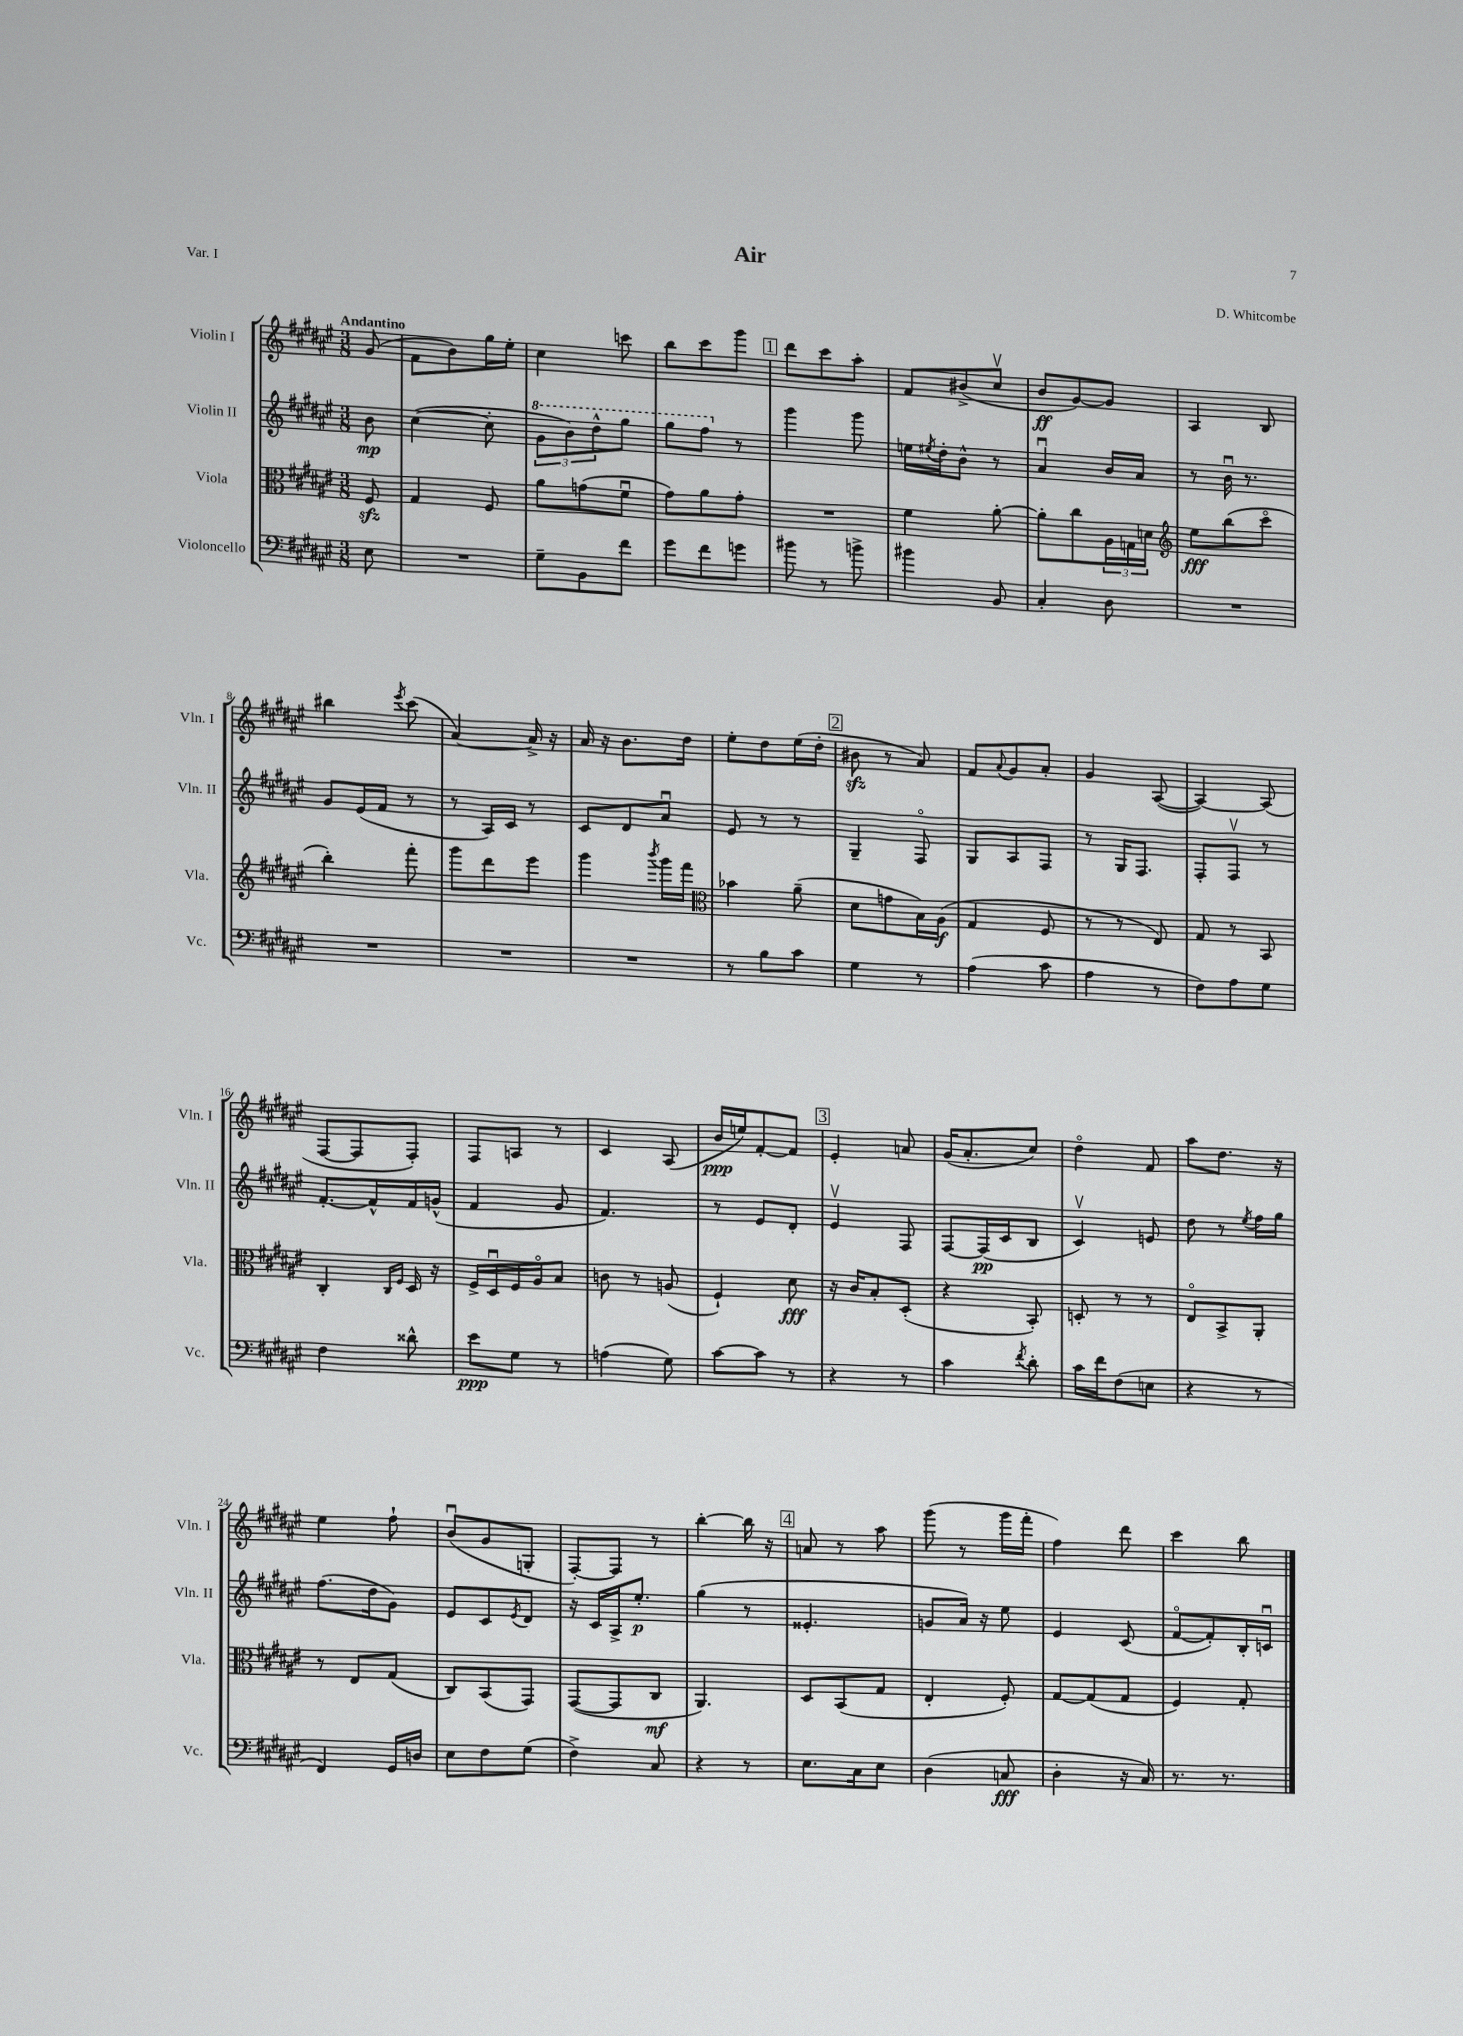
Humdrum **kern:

**kern	**kern	**kern	**kern
*staff4	*staff3	*staff2	*staff1
*clefF4	*clefC3	*clefG2	*clefG2
*k[f#c#g#d#a#e#]	*k[f#c#g#d#a#e#]	*k[f#c#g#d#a#e#]	*k[f#c#g#d#a#e#]
*M3/8	*M3/8	*M3/8	*M3/8
8E#	8F#	8b	(8g#
=	=	=	=
4.r	4G#	([4cc#	8f#
.	.	.	8b)
.	8F#	8cc#']	16gg#
.	.	.	16ee#'
=	=	=	=
8G#~	8a#	12gg#	4cc#
.	.	12bb)	.
8BB	(8g	.	.
.	.	12ddd#^^	.
8f#	8f#u	8ggg#	8ccc
=	=	=	=
8g#	8g#)	8ggg#	8bb
8f#	8a#	8fff#	8ccc#
8g	8g#'	8r	8ggg#
=	=	=	=
8b#	4.r	4ggg#	8ddd#
8r	.	.	8ccc#
8b^	.	8ggg#	8aa#'
=	=	=	=
4b#	4f#	16ee	8f#
.	.	8qee#	.
.	.	16dd#'	.
.	.	8b^^	(8b#^
8BB	[8a#'	8r	8cc#v
=	=	=	=
4C#'	8a#']	4a#u	8b
.	8cc#	.	[8g#)
8D#	24A#	16b	8g#]
.	24G	.	.
.	.	16a#	.
.	24d	.	.
=	=	=	=
*	*clefG2	*	*
4.r	8ee#	8r	4A#
.	(8bb	16bu	.
.	.	8.r	.
.	8ccc#o	.	8B
=	=	=	=
4.r	4bb')	8g#	4bb#
.	.	(16e#	.
.	.	16f#	.
.	.	.	8qeee#
.	8fff#'	8r	(8ccc#
=	=	=	=
4.r	8ggg#	8r	[4a#)
.	8ddd#	16A#)	.
.	.	16c#	.
.	8eee#	8r	16a#^]
.	.	.	16r
=	=	=	=
4.r	4ggg#	8c#	16a#
.	.	.	16r
.	.	8d#	8.b
.	8qbbb	.	.
.	16ggg#	8a#u	.
.	16fff#	.	16dd#
=	=	=	=
*	*clefC3	*	*
8r	4b-	8e#	8ee#'
8B	.	8r	8dd#
8c#	(8a#~	8r	(16ee#
.	.	.	16dd#'
=	=	=	=
4G#	8d#	4G#~	8b#
.	8g	.	8r
8r	16B)	8F#o	8a#)
.	(16A#	.	.
=	=	=	=
(4A#	4G#	8G#	8f#
.	.	.	8qqa#
.	.	8A#	8g#
8c#	8F#	8F#	8a#'
=	=	=	=
4A#	8r	8r	4g#
.	8r	16G#	.
.	.	8.F#	.
8r	8E#)	.	([8A#
=	=	=	=
8F#)	8G#	8F#'	4A#_)
8A#	8r	8F#v	.
8G#	8BB	8r	(8A#]
=	=	=	=
4F#	4C#'	[8.f#'	[8F#
.	.	.	8F#]
.	.	16f#^^]	.
.	16qqC#	.	.
.	16qqF#	.	.
8d##^^	16D#	16f#	8F#')
.	16r	(16g^^	.
=	=	=	=
8e#	16F#^	4f#	8F#
.	16D#u	.	.
8G#	16F#	.	8A
.	16A#o	.	.
8r	8B	8g#	8r
=	=	=	=
(4A	8c	4.f#)	4c#
.	8r	.	.
8G#)	(8A	.	(8A#
=	=	=	=
[8c#	4F#`)	8r	16b
.	.	.	16ee)
8c#]	.	8e#	[8f#'
8r	8d#	8d#'	8f#]
=	=	=	=
4r	16r	4e#v	4e#'
.	16c#	.	.
.	8B'	.	.
8r	(8D#'	8F#	8a
=	=	=	=
4c#	4r	[8F#	(16g#
.	.	.	8.a#'
.	.	(16F#]	.
.	.	16c#	.
8qf#	.	.	.
8d#'	8BB')	8B	8cc#)
=	=	=	=
16c#	8D'	4c#v)	4dd#o
16f#	.	.	.
(8F#	8r	.	.
8E	8r	8e	8f#
=	=	=	=
4r	8E#o	8dd#	8aa#
.	8BB^	8r	8.dd#
.	.	8qee#	.
8r	8AA#'	16ff#	.
.	.	16gg#	16r
=	=	=	=
4FF#)	8r	(8.ff#	4ee#
.	8E#	.	.
.	.	16dd#	.
16GG#	(8G#	8g#)	8ff#`
16D	.	.	.
=	=	=	=
8E#	8C#)	8e#	(8bu
8F#	(8BB	8c#	8g#
.	.	8qe#	.
(8G#	8GG#)	8d#	8G'
=	=	=	=
4F#^)	([8GG#	16r	[8F#')
.	.	16c#	.
.	8GG#]	16A#^	8F#]
.	.	8.ee#'	.
8C#	8C#	.	8r
=	=	=	=
4r	4.AA#)	(4gg#	[4bb'
8r	.	8r	16bb]
.	.	.	16r
=	=	=	=
8.E#	8D#	4.e##'	8a
.	(8BB	.	8r
16C#	.	.	.
8E#	8G#	.	8aa#
=	=	=	=
(4D#	4E#'	8g	(8ggg#
.	.	16a#)	8r
.	.	16r	.
8C	8F#')	8ee#	16ggg#
.	.	.	16fff#'
=	=	=	=
4D#'	[8G#	4e#	4ff#)
.	(8G#]	.	.
16r	8G#	(8c#	8ddd#
16C#)	.	.	.
=	=	=	=
8.r	4F#)	[8f#o	4ccc#
.	.	8f#'])	.
8.r	.	.	.
.	8G#'	16B'	8bb
.	.	16cu	.
==	==	==	==
*-	*-	*-	*-
